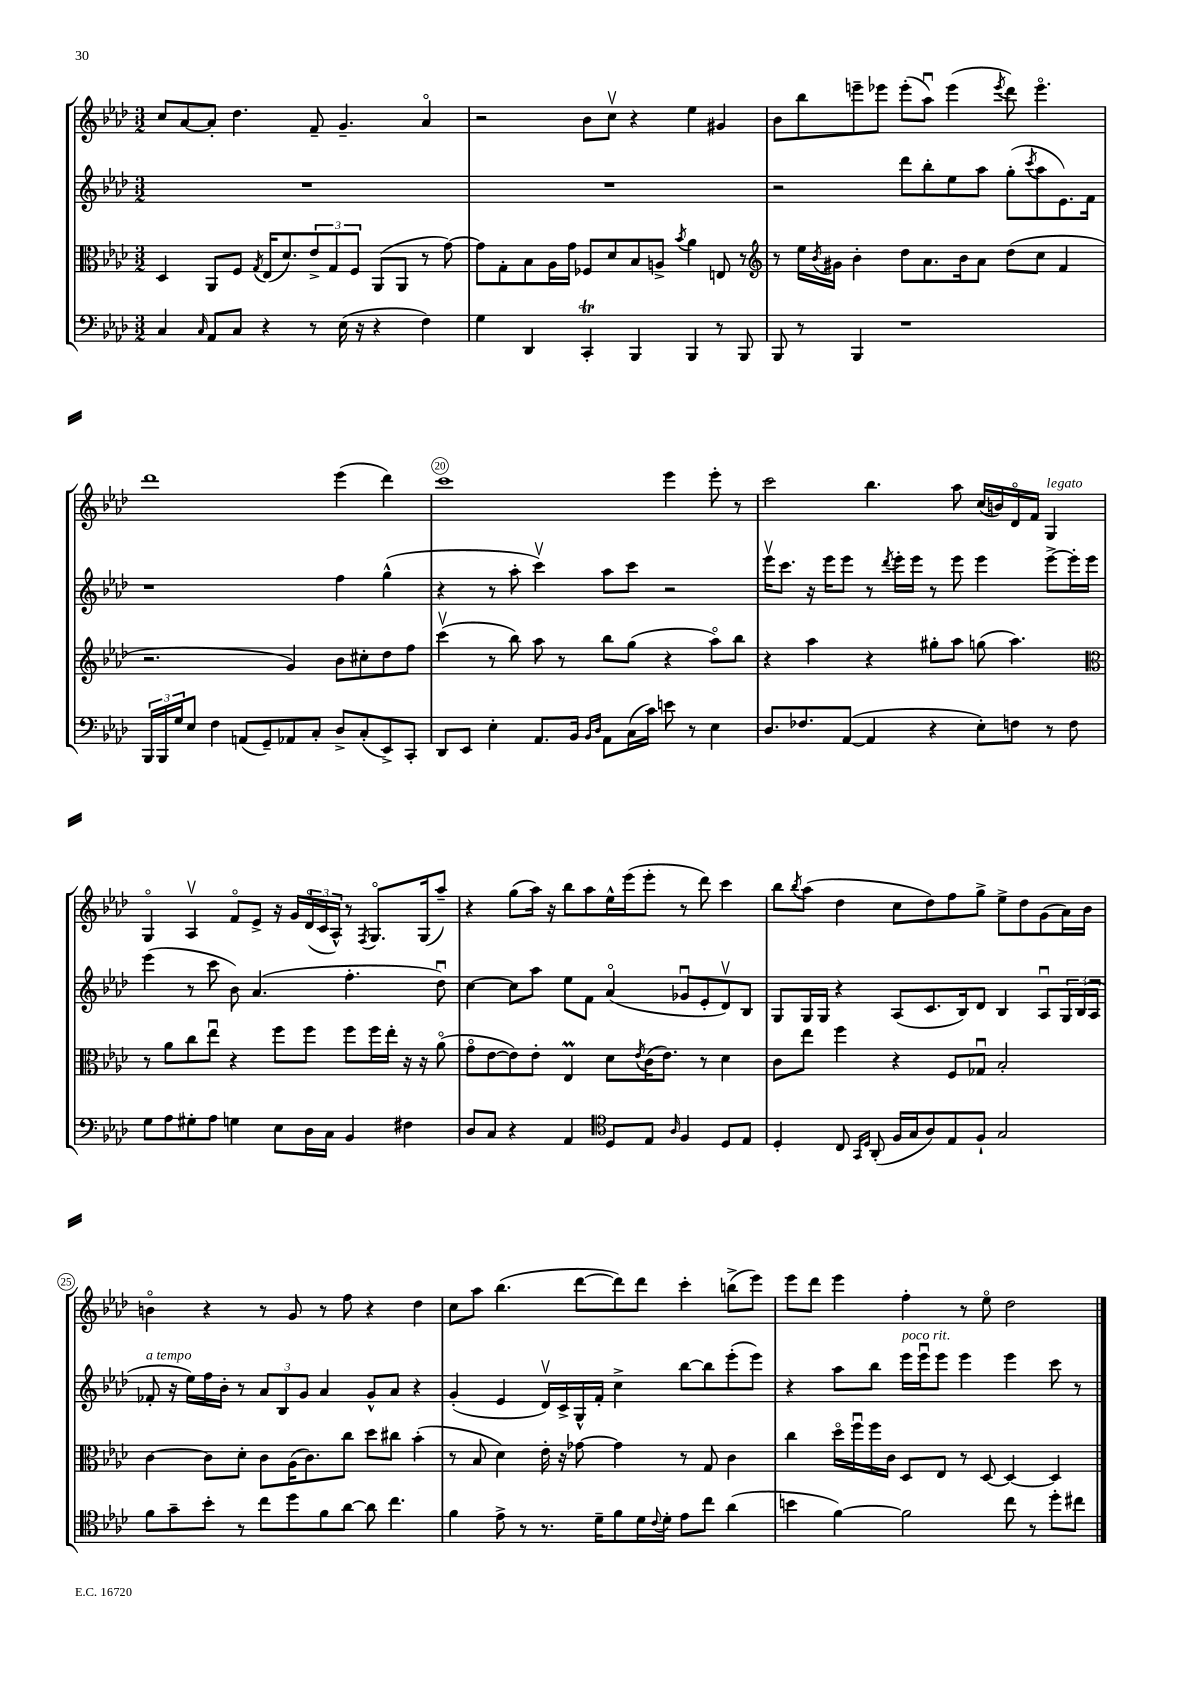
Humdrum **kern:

**kern	**kern	**kern	**kern
*part4	*part3	*part2	*part1
*staff4	*staff3	*staff2	*staff1
*clefF4	*clefC3	*clefG2	*clefG2
*k[b-e-a-d-]	*k[b-e-a-d-]	*k[b-e-a-d-]	*k[b-e-a-d-]
*M3/2	*M3/2	*M3/2	*M3/2
=16	=16	=16	=16
4C/	4D-/	1.r	8cc/L
.	.	.	[8a-/
16qqC/	.	.	.
8AA-/L	8AA-/L	.	8a-'/J]
8C/J	8F/J	.	4.dd-\
.	8qG/	.	.
4r	(16E-/KL	.	.
.	8.d-/)	.	.
8r	12e-^/	.	8f~/
.	12G/	.	.
(16E-\	.	.	4.g~/
.	12F/J	.	.
16r	.	.	.
4r	(8AA-/L	.	.
.	8AA-/J	.	.
4F\)	8r	.	4a-/
.	[8g\)	.	.
=17	=17	=17	=17
4G\	8g\L]	1.r	2r
.	8G'\	.	.
4DD-/	8B-\	.	.
.	16A-\L	.	.
.	16g\JJ	.	.
4CCt'/	8F-X/L	.	8b-\L
.	8d-/	.	8ccv\J
4BBB-/	8B-/	.	4r
.	8An^/J	.	.
.	8qb-/	.	.
4BBB-/	4a-\	.	4ee-\
8r	8En/	.	4g#X/
8BBB-/	8r	.	.
=18	=18	=18	=18
*	*clefG2	*	*
8BBB-/	8r	2r	8b-\L
8r	16ee-\LL	.	8bb-\
.	8qb-/	.	.
.	16g#X\JJ	.	.
4BBB-/	4b-'\	.	8eeen~\
.	.	.	8eee-X\J
1r	8dd-\L	8ddd-\L	(8eee-'\L
.	8.a-\	8bb-'\	8aa-u\J)
.	.	8ee-\	(4eee-\
.	16b-\k	.	.
.	8a-\J	8aa-\J	.
.	.	.	8qeee-/
.	(8dd-\L	(8gg'\L	8ddd-\)
.	.	8qccc/	.
.	8cc\J	8aa-\	4.eee-\
.	4f/	8.e-\)	.
.	.	16f\Jk	.
!!LO:LB:g=z
=19	=19	=19	=19
24BBB-/LL	2.r	1r	1ddd-
24BBB-/	.	.	.
24G/J	.	.	.
8E-/J	.	.	.
4F\	.	.	.
(8AAn/L	.	.	.
8GG~/)	.	.	.
8AA-X/	4g/)	.	.
8C'/J	.	.	.
8D-^/L	8b-\L	4ff\	(4eee-\
(8C'/	8cc#X'\	.	.
8EE-^/)	8dd-\	(4gg^^\	4ddd-\)
8CC'/J	8ff\J	.	.
=20	=20	=20	=20
8DD-/L	(4cccv\	4r	1ccc
8EE-/J	.	.	.
4E-'\	8r	8r	.
.	8bb-\)	8aa-'\	.
8.AA-/L	8aa-\	4cccv\)	.
.	8r	.	.
16BB-/Jk	.	.	.
16qqBB-/LL	.	.	.
16qqD-/JJ	.	.	.
8AA-\L	8bb-\L	8aa-\L	.
(16C\L	(8gg\J	8ccc\J	.
16c\JJ)	.	.	.
8en\	4r	2r	4eee-\
8r	.	.	.
4E-\	8aa-\L)	.	8eee-'\
.	8bb-\J	.	8r
=21	=21	=21	=21
8.D-/L	4r	16eee-v\KL	2ccc\
.	.	8.ccc\J	.
8.F-X/	.	.	.
.	4aa-\	16r	.
.	.	16eee-\KL	.
([8AA-/J	.	8eee-\J	.
4AA-/]	4r	8r	4.bb-\
.	.	8qddd-/	.
.	.	16eee-'\LL	.
.	.	16eee-\JJ	.
4r	8gg#X'\L	8r	.
.	8aa-\J	8eee-\	8aa-\
8E-'\L)	(8ggn\	4eee-\	(16cc/LL
.	.	.	16bn/)
8Fn\J	4.aa-\)	.	16d-/
.	.	.	16f/JJ
!	!	!	!LO:TX:a:i:t=legato
8r	.	[8eee-^\L	4G/
8F\	.	16eee-'\L]	.
.	.	16eee-\JJ	.
!!LO:LB:g=z
=22	=22	=22	=22
*	*clefC3	*	*
8G\L	8r	(4eee-\	4G/
8A-\	8a-\L	.	.
8G#X'\	8cc\	8r	4A-v/
8A-\J	8ee-u\J	8ccc\	.
4Gn\	4r	8b-\)	8f/L
.	.	(4.a-/	8e-^/J
8E-\L	8ff\L	.	16r
.	.	.	16g/LL
16D-\L	8ff\J	.	(24d-/
.	.	.	24c/
16C\JJ	.	.	.
.	.	.	24A-^^/JJ)
4BB-/	8ff\L	4.ff'\	8r
.	.	.	8qF/
.	16ff\L	.	8.G/L
.	16ee-'\JJ	.	.
4F#X\	16r	.	.
.	16r	.	(16G/k
.	(8a-\	8dd-u\)	8aa-~/J)
=23	=23	=23	=23
8D-/L	8g\L	[4cc\	4r
8C/J	[8e-\	.	.
4r	8e-\])	8cc\L]	(8gg\L
.	8e-'\J	8aa-\J	16aa-\Jk)
.	.	.	16r
4AA-/	4E-M/	8ee-\L	8bb-\L
.	.	8f\J	8aa-\
*clefC4	*	*	*
8D-/L	8d-\L	(4a-/	16ee-^^\L
.	.	.	(16eee-\J
.	8qe-/	.	.
8E-/J	(16c\K	.	8eee-'\J
.	8.e-\J)	.	.
16qqA-/	.	.	.
4F/	.	8g-Xu/L	8r
.	8r	8e-'/	8ddd-\)
8D-/L	4d-\	8d-v/)	4ccc\
8E-/J	.	8B-/J	.
=24	=24	=24	=24
4D-'/	8c\L	8G/L	8bb-\L
.	.	.	8qbb-/
.	8ee-\J	16G/L	(8aa-\J
.	.	16G/JJ	.
8C/	4ff\	4r	4dd-\
16qqGG/LL	.	.	.
16qqD-/JJ	.	.	.
(8AA-'/	.	.	.
16F/LL	4r	(8A-/L	8cc\L
16G/J	.	.	.
8A-/)	.	8.c/	8dd-\)
8E-/	8F/L	.	8ff\
.	.	16B-/k)	.
8F`/J	8G-Xu/J	8d-/J	8gg^\J
2G/	2B-'/	4B-/	8ee-^\L
.	.	.	8dd-\
.	.	8A-u/L	(8g\
.	.	24G/L	16a-\L)
.	.	(24B-/	.
.	.	.	16b-\JJ
.	.	24A-/JJ	.
!!LO:LB:g=z
=25	=25	=25	=25
!	!	!LO:TX:a:i:t=a tempo	!
8f\L	[4c\	8f-X'/	4bn\
8g~\	.	16r	.
.	.	16ee-\LL)	.
8b-'\J	8c\L]	16ff\	4r
.	.	16b-'\JJ	.
8r	8d-'\J	8r	.
8cc\L	8c\L	12a-/L	8r
.	.	12B-/	.
8dd-\	(16A-\K	.	8g/
.	.	12g/J	.
.	8.c\)	.	.
8f\	.	4a-/	8r
[8a-\J	8cc\J	.	8ff\
8a-\]	8dd-\L	8g^^/L	4r
4.cc\	8cc#X\J	8a-/J	.
.	(4b-'\	4r	4dd-\
=26	=26	=26	=26
4f\	8r	(4g'/	8cc\L
.	8B-/	.	8aa-\J
8e-^\	4d-\)	4e-/	(4.bb-\
8r	.	.	.
8.r	16e-'\	16d-v/LL)	.
.	16r	16c^/	.
.	[8g-X\	16G^^/	[8ddd-\L
16d-~\KL	.	16f'/JJ	.
8f\	4g-\]	4cc^\	8ddd-\])
16d-\L	.	.	8ddd-\J
8qqc/	.	.	.
16d-'\JJ	.	.	.
8e-\L	8r	[8bb-\L	4ccc'\
8cc\J	8G/	8bb-\]	.
(4a-\	4c\	(8eee-'\	(8bbn^\L
.	.	8eee-\J)	8eee-\J)
=27	=27	=27	=27
4bn\	4cc\	4r	8eee-\L
.	.	.	8ddd-\J
[4f\)	16dd-\LL	8aa-\L	4eee-\
.	16ffu\	.	.
.	16ff\	8bb-\J	.
.	16c\JJ	.	.
!	!	!LO:TX:a:i:t=poco rit.	!
2f\]	8D-/L	16eee-\LL	4ff'\
.	.	16eee-u\J	.
.	8E-/J	8eee-\J	.
.	8r	4eee-\	8r
.	[8D-/	.	8ee-\
8cc\	4D-/_	4eee-\	2dd-\
8r	.	.	.
8dd-'\L	4D-/]	8ccc\	.
8cc#X\J	.	8r	.
==	==	==	==
*-	*-	*-	*-
